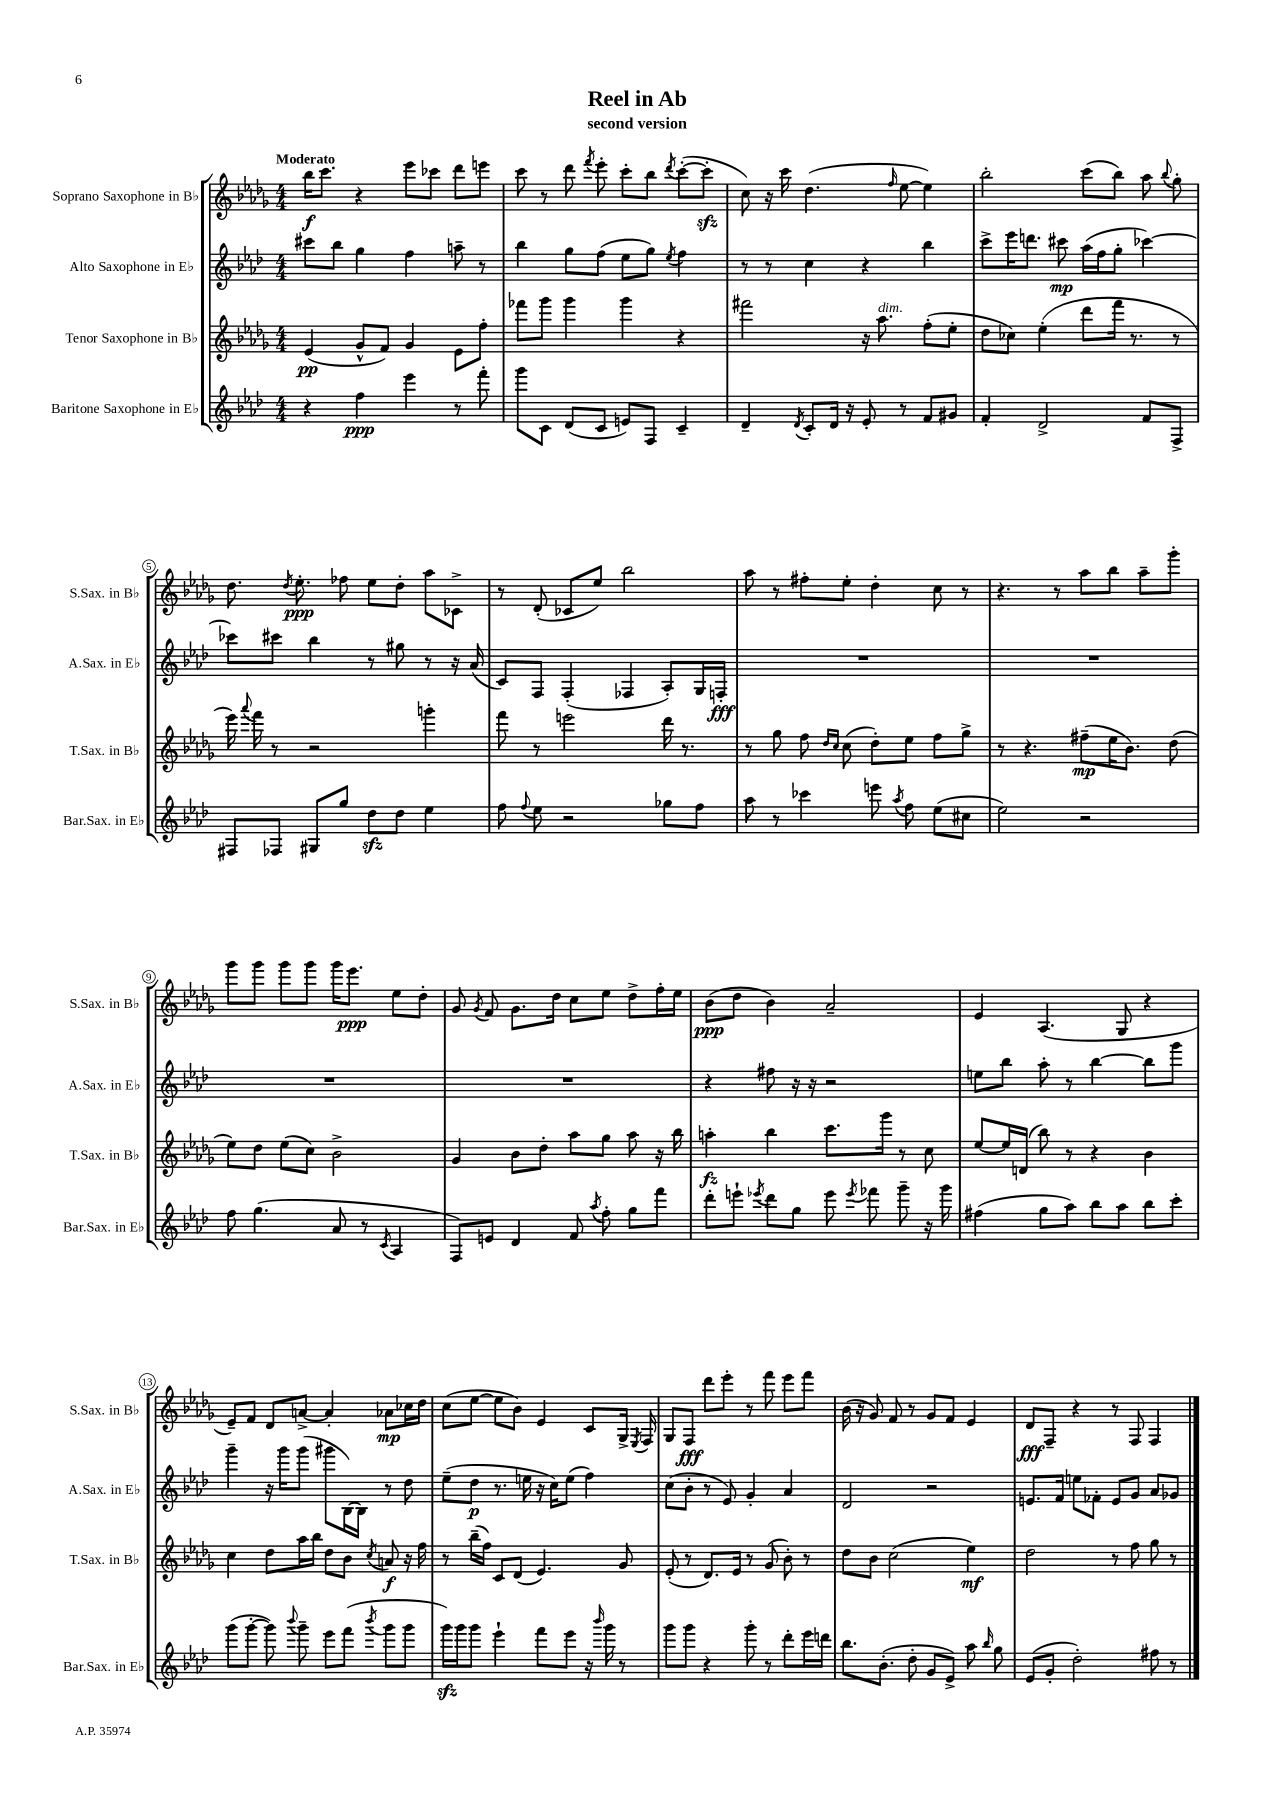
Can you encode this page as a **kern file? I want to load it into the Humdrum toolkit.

**kern	**dynam	**kern	**dynam	**kern	**dynam	**kern	**dynam
*part4	*part4	*part3	*part3	*part2	*part2	*part1	*part1
*staff4	*staff4	*staff3	*staff3	*staff2	*staff2	*staff1	*staff1
*I"Baritone Saxophone in E♭	*	*I"Tenor Saxophone in B♭	*	*I"Alto Saxophone in E♭	*	*I"Soprano Saxophone in B♭	*
*I'Bar.Sax. in E♭	*	*I'T.Sax. in B♭	*	*I'A.Sax. in E♭	*	*I'S.Sax. in B♭	*
*clefG2	*	*clefG2	*	*clefG2	*	*clefG2	*
*k[b-e-a-d-]	*	*k[b-e-a-d-g-]	*	*k[b-e-a-d-]	*	*k[b-e-a-d-g-]	*
*M4/4	*	*M4/4	*	*M4/4	*	*M4/4	*
=1	=1	=1	=1	=1	=1	=1	=1
!	!	!	!	!	!	!LO:TX:a:B:t=Moderato	!
4r	.	(4e-/	pp	8ccc#X\L	.	16bb-\KL	f
.	.	.	.	.	.	8.ccc\J	.
.	.	.	.	8bb-\J	.	.	.
4ff\	ppp	8g-^^/L	.	4gg\	.	4r	.
.	.	8f/J)	.	.	.	.	.
4eee-\	.	4g-/	.	4ff\	.	8eee-\L	.
.	.	.	.	.	.	8ccc-X\J	.
8r	.	8e-\L	.	8aan~\	.	8ddd-\L	.
8fff'\	.	8ff'\J	.	8r	.	8eeen\J	.
=2	=2	=2	=2	=2	=2	=2	=2
8ggg\L	.	8fff-X\L	.	4bb-\	.	8ccc\	.
8c\J	.	8ggg-\J	.	.	.	8r	.
(8d-/L	.	4ggg-\	.	8gg\L	.	8ddd-\	.
.	.	.	.	.	.	8qfff/	.
8c/J	.	.	.	(8ff\J	.	8eee-'\	.
8en/L)	.	4ggg-\	.	8ee-\L	.	8ccc'\L	.
8F/J	.	.	.	8gg\J)	.	8bb-\J	.
.	.	.	.	8qee-/	.	8qddd-/	.
4c~/	.	4r	.	4ff\	.	([8ccc'\L	.
.	.	.	.	.	.	8ccczz'\J]	.
=3	=3	=3	=3	=3	=3	=3	=3
4d-~/	.	2fff#X\	.	8r	.	8cc\)	.
.	.	.	.	8r	.	16r	.
.	.	.	.	.	.	16ccc\	.
8qd-/	.	.	.	.	.	.	.
8c'/L	.	.	.	4cc\	.	(4.dd-\	.
16d-/Jk	.	.	.	.	.	.	.
16r	.	.	.	.	.	.	.
8e-'/	.	16r	.	4r	.	.	.
!	!	!LO:TX:a:i:t=dim.	!	!	!	!	!
.	.	8.aa-\	.	.	.	.	.
.	.	.	.	.	.	16qqff/	.
8r	.	.	.	.	.	[8ee-\	.
8f/L	.	(8ff'\L	.	4bb-\	.	4ee-\])	.
8g#X/J	.	8ee-'\J	.	.	.	.	.
=4	=4	=4	=4	=4	=4	=4	=4
4f'/	.	8dd-\L	.	8ccc^\L	.	2bb-'\	.
.	.	8cc-X\J)	.	16eee-\K	.	.	.
.	.	.	.	8.dddn\J	.	.	.
2d-^/	.	(4ee-'\	.	.	.	.	.
.	.	.	.	8ccc#X\	mp	.	.
.	.	8ddd-\L	.	(16aa-\LL	.	(8ccc\L	.
.	.	.	.	16ff\J	.	.	.
.	.	16fff\Jk	.	8gg'\J	.	8bb-\J)	.
.	.	8.r	.	.	.	.	.
8f/L	.	.	.	[4ccc-X\)	.	8aa-\	.
.	.	.	.	.	.	8qqbb-/	.
8F^/J	.	8r	.	.	.	8gg-'\	.
!!LO:LB:g=z
=5	=5	=5	=5	=5	=5	=5	=5
8F#X/L	.	16eee-\)	.	8ccc-X\L]	.	8.dd-\	.
.	.	8qqaaa-/	.	.	.	.	.
.	.	16fff\	.	.	.	.	.
8F-X/J	.	8r	.	8ccc#X\J	.	.	.
.	.	.	.	.	.	8qdd-/	.
.	.	.	.	.	.	8.ee-'\	ppp
8G#X/L	.	2r	.	4bb-\	.	.	.
8gg/J	.	.	.	.	.	8ff-X\	.
8dd-zz\L	.	.	.	8r	.	8ee-\L	.
8dd-\J	.	.	.	8gg#X\	.	8dd-'\J	.
4ee-\	.	4gggn'\	.	8r	.	8aa-\L	.
.	.	.	.	16r	.	8c-X^\J	.
.	.	.	.	(16a-/	.	.	.
=6	=6	=6	=6	=6	=6	=6	=6
8ff\	.	8fff\	.	8c/L)	.	8r	.
8qqff/	.	.	.	.	.	.	.
8ee-\	.	8r	.	8F/J	.	(8d-'/	.
2r	.	2eeen\	.	(4F'/	.	8c-X/L	.
.	.	.	.	.	.	8ee-/J)	.
.	.	.	.	4F-X/	.	2bb-\	.
8gg-X\L	.	16ddd-\	.	8A-'/L)	.	.	.
.	.	8.r	.	.	.	.	.
8ff\J	.	.	.	16G/L	.	.	.
.	.	.	.	16Fn'/JJ	fff	.	.
=7	=7	=7	=7	=7	=7	=7	=7
8aa-\	.	8r	.	1r	.	8aa-\	.
8r	.	8gg-\	.	.	.	8r	.
4ccc-X\	.	8ff\	.	.	.	8ff#X'\L	.
.	.	16qqdd-/LL	.	.	.	.	.
.	.	16qqcc/JJ	.	.	.	.	.
.	.	(8cc\	.	.	.	8ee-'\J	.
8eeen\	.	8dd-'\L)	.	.	.	4dd-'\	.
8qaa-/	.	.	.	.	.	.	.
8ff\	.	8ee-\J	.	.	.	.	.
(8ee-\L	.	8ff\L	.	.	.	8cc\	.
8cc#X\J	.	8gg-^\J	.	.	.	8r	.
=8	=8	=8	=8	=8	=8	=8	=8
2ee-\)	.	8r	.	1r	.	4.r	.
.	.	4.r	.	.	.	.	.
.	.	.	.	.	.	8r	.
2r	.	(8ff#X~\L	mp	.	.	8aa-\L	.
.	.	16ee-\K	.	.	.	8bb-\J	.
.	.	8.b-\J)	.	.	.	.	.
.	.	.	.	.	.	8aa-~\L	.
.	.	(8dd-\	.	.	.	8ggg-'\J	.
!!LO:LB:g=z
=9	=9	=9	=9	=9	=9	=9	=9
8ff\	.	8ee-\L)	.	1r	.	8ggg-\L	.
(4.gg\	.	8dd-\J	.	.	.	8ggg-\J	.
.	.	(8ee-\L	.	.	.	8ggg-\L	.
.	.	8cc\J)	.	.	.	8ggg-\J	.
8a-/	.	2b-^\	.	.	.	16ggg-\KL	.
.	.	.	.	.	.	8.eee-\J	ppp
8r	.	.	.	.	.	.	.
8qc/	.	.	.	.	.	.	.
4A-/	.	.	.	.	.	8ee-\L	.
.	.	.	.	.	.	8dd-'\J	.
=10	=10	=10	=10	=10	=10	=10	=10
8F/L)	.	4g-/	.	1r	.	8g-/	.
.	.	.	.	.	.	8qg-/	.
8en/J	.	.	.	.	.	8f/	.
4d-/	.	8b-\L	.	.	.	8.g-\L	.
.	.	8dd-'\J	.	.	.	.	.
.	.	.	.	.	.	16dd-\Jk	.
8f/	.	8aa-\L	.	.	.	8cc\L	.
8qaa-/	.	.	.	.	.	.	.
8ff'\	.	8gg-\J	.	.	.	8ee-\J	.
8gg\L	.	8aa-\	.	.	.	8dd-^\L	.
8fff\J	.	16r	.	.	.	16ff'\L	.
.	.	16bb-\	.	.	.	16ee-\JJ	.
=11	=11	=11	=11	=11	=11	=11	=11
8ddd-'\L	.	4aan'\	fz	4r	.	(8b-\L	ppp
8eeen`\J	.	.	.	.	.	8dd-\J	.
8qeee-X/	.	.	.	.	.	.	.
8ddd-\L	.	4bb-\	.	8ff#X\	.	4b-\)	.
8gg\J	.	.	.	16r	.	.	.
.	.	.	.	16r	.	.	.
8eee-\	.	8.ccc\L	.	2r	.	2a-~/	.
8qeee-/	.	.	.	.	.	.	.
8fff-X\	.	.	.	.	.	.	.
.	.	16ggg-\Jk	.	.	.	.	.
8ggg~\	.	8r	.	.	.	.	.
16r	.	8cc\	.	.	.	.	.
16ggg\	.	.	.	.	.	.	.
=12	=12	=12	=12	=12	=12	=12	=12
(4ff#X\	.	[8ee-/L	.	8een\L	.	4e-/	.
.	.	16ee-/L]	.	8bb-\J	.	.	.
.	.	(16dn/JJ	.	.	.	.	.
8gg\L	.	8bb-\)	.	8aa-'\	.	(4.A-/	.
8aa-\J)	.	8r	.	8r	.	.	.
8bb-\L	.	4r	.	[4bb-\	.	.	.
8aa-\J	.	.	.	.	.	8G-/	.
8bb-\L	.	4b-\	.	8bb-\L]	.	4r	.
8ccc'\J	.	.	.	8ggg\J	.	.	.
!!LO:LB:g=z
=13	=13	=13	=13	=13	=13	=13	=13
(8ggg\L	.	4cc\	.	4ggg~\	.	8e-~/L)	.
[8ggg'\J	.	.	.	.	.	8f/J	.
8ggg\])	.	8dd-\L	.	16r	.	8d-/L	.
.	.	.	.	16ggg\KL	.	.	.
8qqbbb-/	.	.	.	.	.	.	.
8ggg~\	.	16aa-\L	.	(8ggg\J	.	[8an^/J	.
.	.	16bb-\JJ	.	.	.	.	.
8eee-\L	.	8dd-\L	.	8ggg#X\L	.	4a'/]	.
(8fff\J	.	8b-\J	.	[16B-\L)	.	.	.
.	.	.	.	16B-\JJ]	.	.	.
8qbbb-/	.	8qcc/	.	.	.	.	.
8ggg\L	.	8an/	f	8r	.	8a-X\L	mp
8ggg\J	.	16r	.	8dd-\	.	16cc-X\L	.
.	.	16ff\	.	.	.	16dd-\JJ	.
=14	=14	=14	=14	=14	=14	=14	=14
16gggzz\LL)	.	8r	.	(8ee-~\L	.	(8cc\L	.
16ggg\J	.	.	.	.	.	.	.
8ggg\J	.	(16bb-~\LL	.	8dd-\J	p	[8ee-\J	.
.	.	16ff\JJ)	.	.	.	.	.
4eee-`\	.	8c/L	.	8.r	.	8ee-\L]	.
.	.	(8d-/J	.	.	.	8b-\J)	.
.	.	.	.	16een\	.	.	.
8fff\L	.	4.e-/)	.	16r	.	4e-/	.
.	.	.	.	16cc\KL)	.	.	.
8eee-\J	.	.	.	(8ee\J	.	.	.
16r	.	.	.	4ff\)	.	8c/L	.
16qqbbb-/	.	.	.	.	.	.	.
16ggg\	.	.	.	.	.	.	.
8r	.	8g-/	.	.	.	16G-^/Jk	.
.	.	.	.	.	.	8qE-/	.
.	.	.	.	.	.	16F/	.
=15	=15	=15	=15	=15	=15	=15	=15
8ggg\L	.	(8e-'/	.	(8cc\L	.	8G-/L	.
8ggg\J	.	8r	.	8b-'\J	.	8F/J	fff
4r	.	8.d-/L)	.	8r	.	8ddd-\L	.
.	.	.	.	8e-/)	.	8eee-'\J	.
.	.	16e-/Jk	.	.	.	.	.
8ggg'\	.	8r	.	4g'/	.	8r	.
8r	.	(8g-/	.	.	.	8fff\	.
8ddd-'\L	.	8b-'\)	.	4a-/	.	8eee-\L	.
16eee-\L	.	8r	.	.	.	8fff\J	.
16dddn\JJ	.	.	.	.	.	.	.
=16	=16	=16	=16	=16	=16	=16	=16
8.bb-\L	.	8dd-\L	.	2d-/	.	(16b-\	.
.	.	.	.	.	.	16r	.
.	.	8b-\J	.	.	.	8g-/)	.
(8.b-'\J	.	.	.	.	.	.	.
.	.	(2cc\	.	.	.	8f/	.
8dd-'\	.	.	.	.	.	8r	.
8g/L	.	.	.	2r	.	8g-/L	.
8e-^/J)	.	.	.	.	.	8f/J	.
8aa-\	.	4ee-\)	mf	.	.	4e-/	.
16qqbb-/	.	.	.	.	.	.	.
8gg\	.	.	.	.	.	.	.
=17	=17	=17	=17	=17	=17	=17	=17
(8e-/L	.	2dd-\	.	8.en/L	.	8d-/L	fff
8g'/J	.	.	.	.	.	8F~/J	.
.	.	.	.	16f/Jk	.	.	.
2dd-'\)	.	.	.	8een\L	.	4r	.
.	.	.	.	8f-X'\J	.	.	.
.	.	8r	.	8e/L	.	8r	.
.	.	8ff\	.	8g/J	.	8F/	.
8ff#X\	.	8gg-\	.	8a-/L	.	4F/	.
8r	.	8r	.	8g-X/J	.	.	.
==	==	==	==	==	==	==	==
*-	*-	*-	*-	*-	*-	*-	*-
